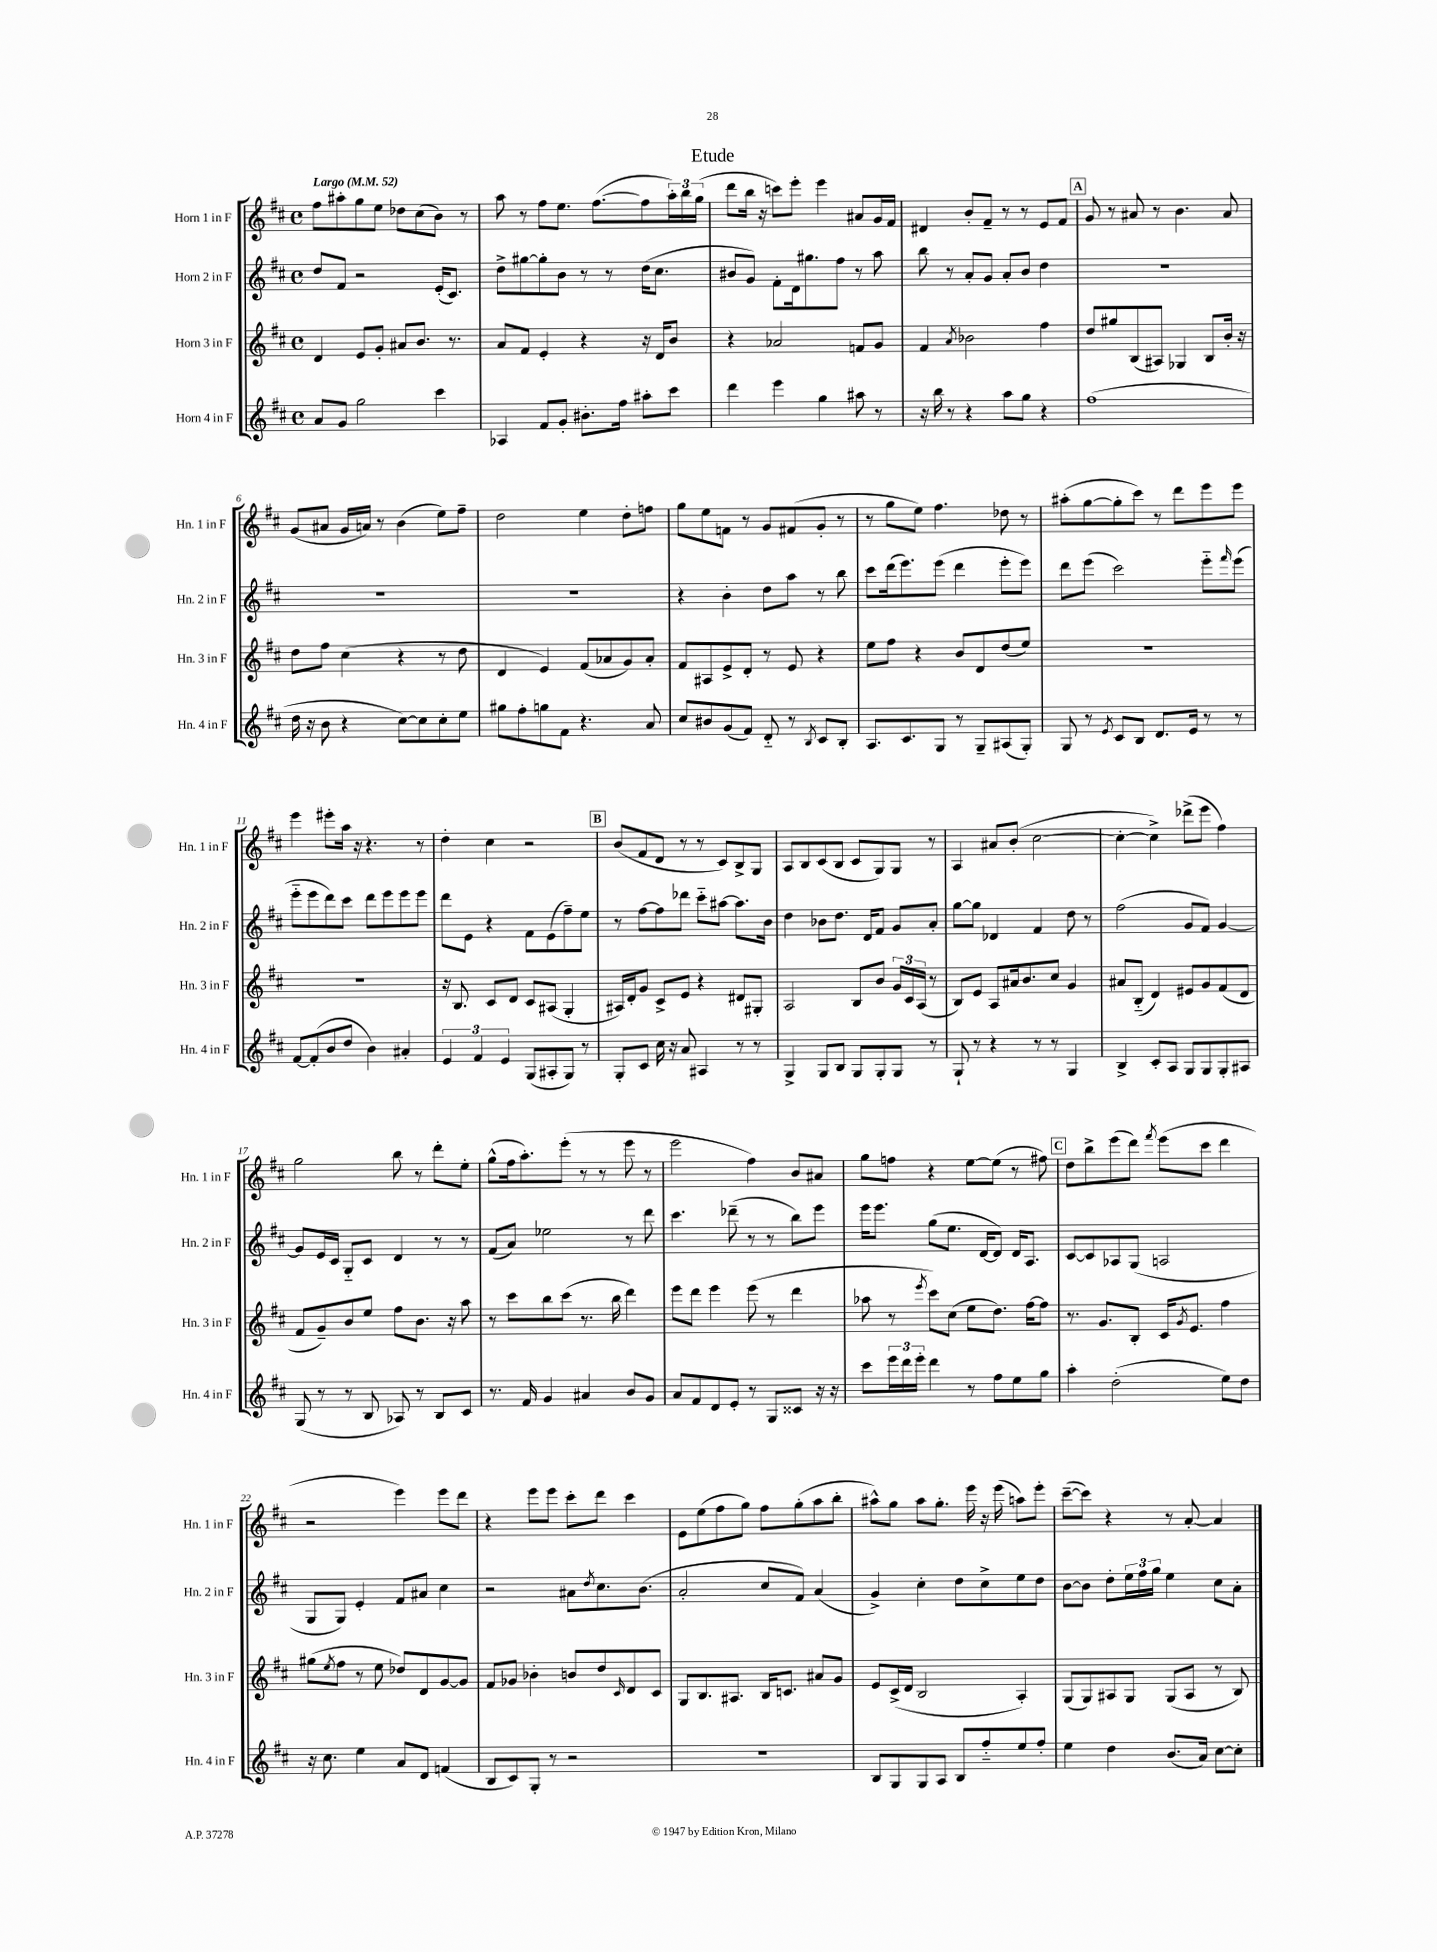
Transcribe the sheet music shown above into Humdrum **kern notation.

**kern	**kern	**kern	**kern
*part4	*part3	*part2	*part1
*staff4	*staff3	*staff2	*staff1
*I"Horn 4 in F	*I"Horn 3 in F	*I"Horn 2 in F	*I"Horn 1 in F
*I'Hn. 4 in F	*I'Hn. 3 in F	*I'Hn. 2 in F	*I'Hn. 1 in F
*clefG2	*clefG2	*clefG2	*clefG2
*k[f#c#]	*k[f#c#]	*k[f#c#]	*k[f#c#]
*M4/4	*M4/4	*M4/4	*M4/4
*met(c)	*met(c)	*met(c)	*met(c)
*MM52	*MM52	*MM52	*MM52
=1	=1	=1	=1
!	!	!	!LO:TX:a:B:t=Largo
8a/L	4d/	8dd/L	8ff#\L
8g/J	.	8f#/J	8aa#X'\
2gg\	8e/L	2r	8gg\
.	8g'/J	.	8ee\J
.	8a#X/L	.	8dd-X\L
.	8.b/J	.	(8cc#\
4ccc#\	.	(16e'/KL	8b\J)
.	8.r	8.c#/J)	.
.	.	.	8r
=2	=2	=2	=2
4A-X/	8a/L	8dd^\L	8aa\
.	8f#/J	[8gg#X\	8r
8f#/L	4e'/	8gg#'\]	8ff#\L
8g'/J	.	8b\J	8.ee\J
8.b#X'\L	4r	8r	.
.	.	.	([8.ff#\L
.	.	8r	.
16ff#\Jk	.	.	.
8aa#X'\L	16r	(16dd\KL	8ff#\]
.	16d/KL	8.cc#\J	.
8ccc#\J	8b/J	.	24aa'\L)
.	.	.	24bb\
.	.	.	(24gg\JJ
=3	=3	=3	=3
4ddd\	4r	8b#X/L	8ddd\L
.	.	8g/J)	16bb\Jk
.	.	.	16r
4eee\	2a-X/	8f#'\L	8cccn\L)
.	.	16d\k	8eee'\J
.	.	8.gg#X\	.
4gg\	.	.	4eee\
.	.	8ff#\J	.
8aa#X\	8fn/L	8r	8a#X/L
8r	8g/J	8aa\	16g/L
.	.	.	16f#/JJ
=4	=4	=4	=4
16r	4f#/	8bb\	4d#X/
16bb\	.	.	.
8r	.	8r	.
.	8qa/	.	.
4r	2b-X\	8a'/L	8b'/L
.	.	8g/J	8f#~/J
8aa\L	.	8a'/L	8r
8gg\J	.	8b/J	8r
4r	4ff#\	4dd\	8e/L
.	.	.	8f#/J
!!LO:REH:place=s1:t=A
=5	=5	=5	=5
(1ff#	8dd/L	1r	8g/
.	8gg#X/	.	8r
.	(8B/	.	8a#X/
.	8A#X/J)	.	8r
.	4G-X/	.	4.b\
.	8B/L	.	.
.	16b'/Jk	.	8a#/
.	16r	.	.
!!LO:LB:g=z
=6	=6	=6	=6
16dd\	8dd\L	1r	(8g/L
16r	.	.	.
8b\	8ff#\J	.	8a#X/J
4r	(4cc#\	.	16g/LL
.	.	.	16an/JJ)
.	.	.	8r
[8cc#\L)	4r	.	(4b\
8cc#\]	.	.	.
8cc#'\	8r	.	8ee\L)
8ee\J	8dd\	.	8ff#~\J
=7	=7	=7	=7
8gg#X\L	4d/	1r	2dd\
8ff#'\	.	.	.
8ggn\	4e/)	.	.
8f#\J	.	.	.
4.r	(8f#/L	.	4ee\
.	8a-X/	.	.
.	8g/)	.	8dd'\L
8a/	8a-'/J	.	8ffn\J
=8	=8	=8	=8
8cc#/L	8f#/L	4r	8gg\L
8b#X/	8A#X/	.	8ee\
(8g/	8e^/	4b'\	8fn\J
8f#/J)	8d'/J	.	8r
8d/	8r	8dd\L	8g/L
8r	8e/	8aa\J	(8f#X/
8qB/	.	.	.
8c#/L	4r	8r	8g'/J
8B'/J	.	8bb\	8r
=9	=9	=9	=9
8.A/L	8ee\L	8ccc#\L	8r
.	8ff#\J	(16ddd\k	8gg\L
8.c#/	.	8.eee\)	.
.	4r	.	8ee\J)
8G/J	.	(8eee\J	4.ff#\
8r	8b/L	4ddd\	.
8G~/L	8d/	.	.
(8A#X/	(8dd/	8eee'\L	8dd-X\
8G'/J)	8ee/J)	8eee\J)	8r
=10	=10	=10	=10
8G/	1r	8ddd\L	(8aa#X'\L
8r	.	(8eee\J	[8gg\
8qe/	.	.	.
8c#/L	.	2ccc#\)	8gg'\]
8B/J	.	.	8ccc#\J)
8.d/L	.	.	8r
.	.	.	8ddd\L
16e/Jk	.	.	.
8r	.	8eee\L	8eee\
.	.	16qqfff#/	.
8r	.	(8eee\J	8eee\J
!!LO:LB:g=z
=11	=11	=11	=11
[8f#/L	1r	8eee\L	4eee\
(8f#'/]	.	8eee\	.
8b/	.	8ddd\)	8eee#X'\L
8dd/J	.	8ccc#\J	16aa\Jk
.	.	.	16r
4b\)	.	8ddd\L	4.r
.	.	8eee\	.
4a#X'/	.	8eee\	.
.	.	8eee\J	8r
=12	=12	=12	=12
6e/	16r	8ddd\L	4dd'\
.	8.B/	.	.
.	.	8e\J	.
6f#/	.	.	.
.	8c#/L	4r	4cc#\
6e/	.	.	.
.	8d/J	.	.
(8G/L	8c#/L	8f#\L	2r
8A#X'/	(8A#X/J	(8e\	.
8G/J)	4G'/	8ff#~\)	.
8r	.	8ee\J	.
!!LO:REH:place=s1:t=B
=13	=13	=13	=13
8G'/L	16A#X/LL)	8r	(8b/L
.	16d'/J	.	.
8c#/J	8g/J	[8ff#\L	8f#/
16cc#\	8c#^/L	8ff#\]	8d/J
16r	.	.	.
8a/	8e/J	8ddd-X\J	8r
4A#X/	4r	8ccc#\L	8r
.	.	[8aa#X\J	8c#/L)
8r	8d#X/L	8.aa#\L]	8B^/
8r	8G#X'/J	.	8G/J
.	.	16b\Jk	.
=14	=14	=14	=14
4G^/	2A/	4dd\	8A/L
.	.	.	8B/
8G/L	.	8b-X\L	(8c#/
8B/J	.	8.dd\J	8B/J
8G/L	8B/L	.	8c#/L
.	.	16d/KL	.
8G'/	8b/J	8f#/J	8G/)
8G/J	24g/LL	8g/L	8G/J
.	24c#/	.	.
.	(24A/JJ	.	.
8r	8r	8a'/J	8r
=15	=15	=15	=15
8G`/	8B/L)	[8gg\L	4A/
8r	8e/J	8gg\J]	.
4r	8A/L	4d-X/	8a#X/L
.	16a#X/k	.	(8b'/J
.	8.b/	.	.
8r	.	4f#/	[2cc#\
8r	8cc#/J	.	.
4G/	4g/	8dd\	.
.	.	8r	.
=16	=16	=16	=16
4B^/	8a#X/L	(2ff#\	4cc#'\_
.	(8B/J	.	.
8c#'/L	4d/)	.	4cc#^\])
8A/J	.	.	.
8G/L	8e#X/L	8g/L	(8ddd-X^\L
8G/	8g/	8f#/J)	8eee\J
8G'/	(8f#/	[4g/	4ff#\)
8A#X/J	8d/J	.	.
!!LO:LB:g=z
=17	=17	=17	=17
(8G/	8f#/L	8g/L]	2gg\
8r	8g~/)	16e/L	.
.	.	16c#/JJ	.
8r	8b/	8G/L	.
8B/	8ee/J	8c#/J	.
8A-X/)	8ff#\L	4d/	8bb\
8r	8.b\J	.	8r
8B/L	.	8r	8ddd'\L
.	16r	.	.
8c#/J	8aa\	8r	8ee'\J
=18	=18	=18	=18
8.r	8r	(8f#/L	(8gg^^\L
.	8ccc#\L	8a/J)	16ff#\k
16f#/	.	.	8.aa'\)
4g/	8bb\	2ee-X\	.
.	(8ccc#\J	.	(8eee'\J
4a#X/	8.r	.	8r
.	.	.	8r
.	16bb\	.	.
8b/L	4ddd\)	8r	8eee\
8g/J	.	8ddd\	8r
=19	=19	=19	=19
8a/L	8eee\L	4.ccc#\	2eee\
8f#/	8ddd\J	.	.
8d/	4eee\	.	.
8e'/J	.	(8ddd-X~\	.
8r	(8eee\	8r	4ff#\)
8G/L	8r	8r	.
8c##X/J	4ddd\	8bb\L)	8b/L
16r	.	8eee\J	8a#X/J
16r	.	.	.
=20	=20	=20	=20
8ccc#\L	8aa-X\	16eee\KL	8gg\L
.	.	8.eee\J	.
24eee\L	8r	.	8ffn\J
24ddd\	.	.	.
24eee'\JJ	.	.	.
.	8qeee/	.	.
4ddd\	8ccc#\L)	(8gg\L	4r
.	(8cc#\J	8.ee\J	.
8r	8ee\L	.	[8ee\L
.	.	[16d/KL	.
8ff#\L	8.dd\J)	8d/J])	(8ee\J]
8ee\	.	16d/KL	8r
.	[16ff#\KL	8.A/J	.
8gg\J	8ff#\J]	.	8ff#X\)
!!LO:REH:place=s1:t=C
=21	=21	=21	=21
4aa'\	8.r	[8c#/L	8dd\L
.	.	8c#/]	8bb^\
.	8.g/L	.	.
(2dd'\	.	8A-X/	(8eee\
.	8B'/J	(8G/J	8ddd\J)
.	.	.	8qfff#/
.	16c#/KL	2An/	(8eee\L
.	8qg/	.	.
.	8.e/J	.	.
.	.	.	8ccc#\J
8ee\L)	4ff#\	.	4ddd\
8dd\J	.	.	.
!!LO:LB:g=z
=22	=22	=22	=22
16r	(8gg#X\L	8G/L	2r
8.cc#\	.	.	.
.	8qee/	.	.
.	8ff#\J	8G/J)	.
4ee\	8r	4e'/	.
.	8ee\	.	.
8a/L	8dd-X/L)	8f#/L	4eee\)
8d/J	8d/	8a#X/J	.
(4fn/	[8g/	4cc#\	8eee\L
.	8g/J]	.	8ddd\J
=23	=23	=23	=23
8B/L	8f#/L	2r	4r
8c#/)	8g-X/J	.	.
8G'/J	4b-X'\	.	8eee\L
8r	.	.	8eee\J
2r	8bn/L	8a#X\L	8ccc#'\L
.	.	8qdd/	.
.	8dd/	8.cc#\	8ddd\J
.	16qqc#/	.	.
.	8d/	.	4ccc#\
.	.	(8.b\J	.
.	8c#/J	.	.
=24	=24	=24	=24
1r	8G/L	2a'/	8e\L
.	8.B/	.	(8ee\
.	.	.	8ff#\
.	8.A#X/J	.	.
.	.	.	8gg\J)
.	16B/KL	8cc#/L	8ff#\L
.	8.cn/J	.	.
.	.	8f#/J)	(8gg'\
.	8a#X/L	(4a/	8aa\
.	8g/J	.	8bb'\J
=25	=25	=25	=25
8B/L	8e/L	4g^/)	8aa#X^^\L)
8G/	(16c#^/L	.	8gg\J
.	16d/JJ	.	.
8G/	2B/	4cc#'\	8aa#\L
8A/J	.	.	8.gg'\J
8B/L	.	8dd\L	.
.	.	.	16eee\
8ff#/	.	8cc#^\	16r
.	.	.	(16eee\
8ee/	4A'/)	8ee\	8aan\L)
8ff#'/J	.	8dd\J	8eee'\J
=26	=26	=26	=26
4ee\	(8G/L	[8b\L	([8ccc#~\L
.	8G/)	8b\J]	8ccc#\J])
4dd\	8A#X/	8dd'\L	4r
.	8G/J	24ee\L	.
.	.	24ff#\	.
.	.	24gg\JJ	.
(8.b/L	(8G/L	4ee\	8r
.	8A#/J	.	[8a'/
16a/Jk)	.	.	.
[8cc#\L	8r	8cc#\L	4a/]
8cc#'\J]	8B/)	8a'\J	.
==	==	==	==
*-	*-	*-	*-
